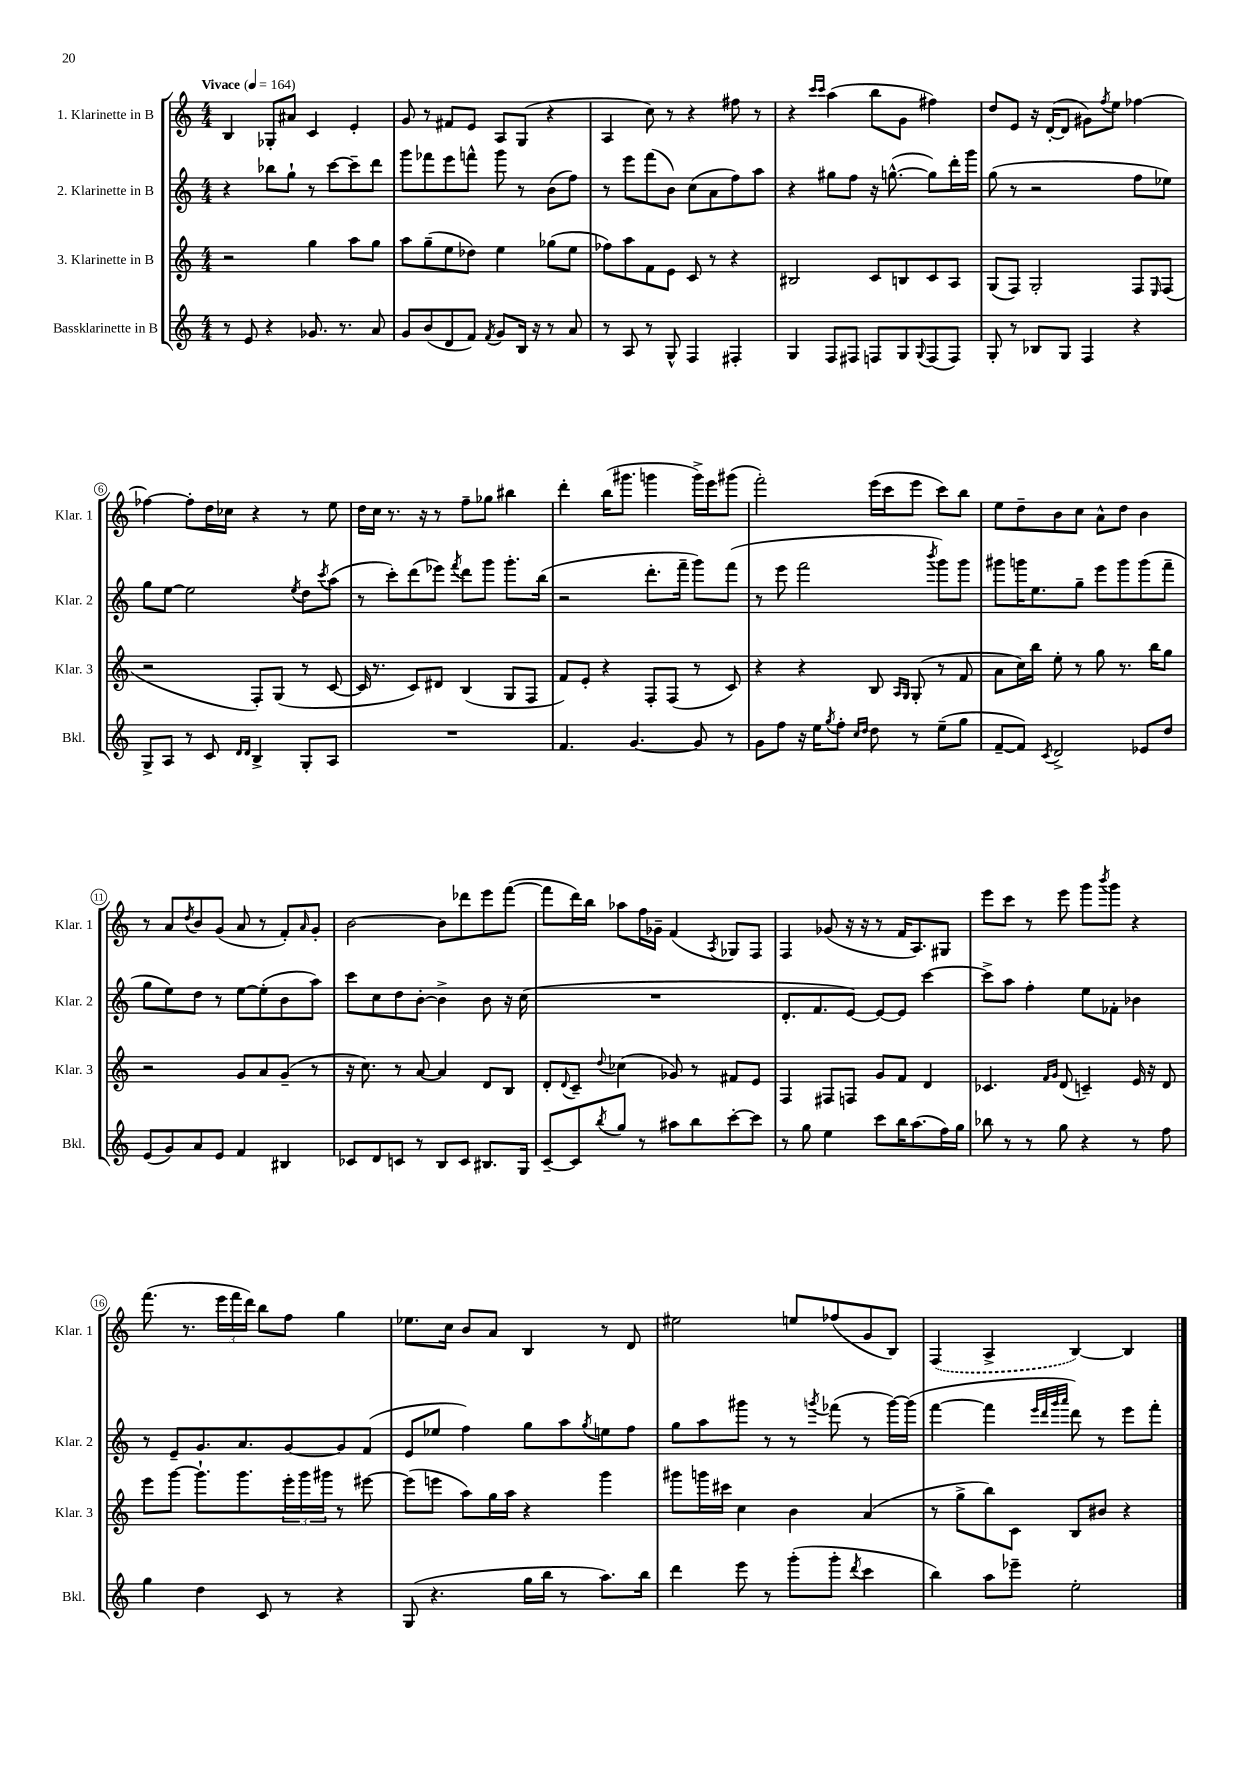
<<
\new StaffGroup <<
\new Staff = "s0" \with { instrumentName = "1. Klarinette in B" shortInstrumentName = "Klar. 1" } {
    \clef treble \key c \major \numericTimeSignature \time 4/4 \tempo "Vivace" 4 = 164
    b4 ges8-. ais'8 c'4 e'4-. |
    g'8 r8 fis'8 e'8 a8 g8( r4 |
    a4 c''8) r8 r4 fis''8 r8 |
    r4 \grace { c'''16 c'''16 } a''4( b''8 g'8 fis''4) |
    d''8 e'8 r16 d'16~-.( d'8 gis'8) \acciaccatura { f''8 } e''8 fes''4~ |
    fes''4~ fes''8-. d''16 ces''16 r4 r8 e''8 |
    d''16 c''16 r8. r16 r8 f''8-- ges''8 bis''4 |
    d'''4-. b''16( gis'''8. g'''4 g'''16->) e'''16 gis'''8( |
    f'''2-.) e'''16( c'''16 e'''8 c'''8) b''8 |
    e''8 d''8-- b'8 c''8 a'8-^ d''8 b'4 |
    r8 a'8 \acciaccatura { d''8 } b'8 g'8( a'8 r8 f'8-.) \grace { a'16 } g'8-. |
    b'2~ b'8 des'''8 e'''8 f'''8~( |
    f'''8 d'''16) b''16 aes''8 f''16 ges'16-- f'4( \acciaccatura { a8 } ges8) f8 |
    f4 ges'8( r16 r16 r8 f'16 a8.) gis8 |
    e'''8 c'''8 r8 e'''8 g'''8 \acciaccatura { b'''8 } g'''8 r4 |
    f'''8.( r8. \tuplet 3/2 { e'''16 f'''16 d'''16) } b''8 f''8 g''4 |
    ees''8. c''16 b'8 a'8 b4 r8 d'8 |
    eis''2 e''8 fes''8( g'8 b8) |
    \once \slurDashed f4( a4-> b4~) b4 \bar "|." |
}
\new Staff = "s1" \with { instrumentName = "2. Klarinette in B" shortInstrumentName = "Klar. 2" } {
    \clef treble \key c \major \numericTimeSignature \time 4/4
    r4 bes''8 g''8-! r8 c'''8~ c'''8-- d'''8 |
    g'''8 fes'''8 e'''8 f'''8-^ g'''8 r8 b'8( f''8) |
    r8 e'''8 f'''8( b'8) c''8( a'8 f''8) a''8 |
    r4 gis''8 f''8 r16 g''8.~-^( g''8) d'''16-. g'''16 |
    g''8( r8 r2 f''8 ees''8) |
    g''8 e''8~ e''2 \acciaccatura { e''8 } d''8 \acciaccatura { c'''8 } a''8( |
    r8 c'''8-.) d'''8( ees'''8) \acciaccatura { f'''8 } d'''8 g'''8 g'''8.-. b''16( |
    r2 d'''8.-. f'''16-- g'''8) f'''8( |
    r8 e'''8 f'''2 \acciaccatura { b'''8 } g'''8) g'''8 |
    gis'''8 g'''16 e''8. g''8-- e'''8 g'''8 g'''8( f'''8-- |
    g''8 e''8) d''8 r8 e''8~ e''8-.( b'8 a''8) |
    c'''8 c''8 d''8 b'8~-. b'4-> b'8 r16 c''16( |
    R1 |
    d'8.-. f'8. e'8~) e'8~ e'8 c'''4~ |
    c'''8-> a''8 f''4-. e''8 fes'8-. bes'4 |
    r8 e'8-- g'8. a'8. g'8~ g'8 f'8( |
    e'8 ees''8 f''4) g''8 a''8 \acciaccatura { g''8 } e''8 f''8 |
    g''8 a''8 gis'''8 r8 r8 \acciaccatura { g'''8 } fes'''8( r8 g'''16~) g'''16( |
    f'''4~ f'''4 \grace { e'''32 d'''32 g'''32 a'''32 } d'''8) r8 e'''8 f'''8-. \bar "|." |
}
\new Staff = "s2" \with { instrumentName = "3. Klarinette in B" shortInstrumentName = "Klar. 3" } {
    \clef treble \key c \major \numericTimeSignature \time 4/4
    r2 g''4 a''8 g''8 |
    a''8 g''8--( e''8 des''8) e''4 ges''8( e''8 |
    fes''8) a''8 f'8 e'8 c'8 r8 r4 |
    bis2 c'8 b8 c'8 a8 |
    g8( f8) g2-. f8 \grace { e16 } f8( |
    r2 f8-.) g8( r8 c'8~ |
    c'16 r8. c'8) dis'8 b4( g8 f8 |
    f'8) e'8-. r4 f8-. f8( r8 c'8) |
    r4 r4 b8 \grace { a16 g16 } g8-.( r8 f'8 |
    a'8 c''16) b''16 e''8-. r8 g''8 r8. b''16 g''8 |
    r2 g'8 a'8 g'8--( r8 |
    r16 c''8.) r8 a'8~ a'4 d'8 b8 |
    d'8-. \appoggiatura { d'8 } c'8-- \appoggiatura { d''8 } ces''4( ges'8) r8 fis'8 e'8 |
    f4 fis8 f8 g'8 f'8 d'4 |
    ces'4. \grace { f'16 g'16 } d'8( c'4--) e'16 r16 d'8 |
    e'''8 g'''8~ g'''8.-! g'''8. \tuplet 3/2 { e'''16-. g'''16 gis'''16 } r8 eis'''8~ |
    eis'''8( e'''8 a''8) g''16 a''16 r4 g'''4 |
    gis'''8 g'''16 cis'''16 c''4 b'4 a'4( |
    r8 g''8-> b''8) c'8 b8 bis'8 r4 \bar "|." |
}
\new Staff = "s3" \with { instrumentName = "Bassklarinette in B" shortInstrumentName = "Bkl." } {
    \clef treble \key c \major \numericTimeSignature \time 4/4
    r8 e'8 r4 ges'8. r8. a'8 |
    g'8 b'8( d'8 f'8) \acciaccatura { f'8 } g'8 b16 r16 r8 a'8 |
    r8 a8 r8 g8-^ f4 fis4-. |
    g4 f8 fis8 f8 g8 \appoggiatura { g8 } f8( f8) |
    g8-. r8 bes8 g8 f4 r4 |
    g8-> a8 r8 c'8 \grace { d'16 d'16 } b4-> g8-. a8 |
    R1 |
    f'4. g'4.~ g'8 r8 |
    g'8 f''8 r16 e''16 \acciaccatura { g''8 } f''8-. \grace { c''16 d''16 } d''8 r8 e''8--( g''8 |
    f'8~-- f'8) \acciaccatura { c'8 } d'2-> ees'8 d''8 |
    e'8( g'8) a'8 e'8 f'4 bis4 |
    ces'8 d'8 c'8 r8 b8 c'8 bis8. g16 |
    c'8~-- c'8 \acciaccatura { b''8 } g''8 r8 ais''8 b''8 c'''8~-. c'''8 |
    r8 g''8 e''4 c'''8 b''16 a''8.( f''16) g''16 |
    bes''8 r8 r8 g''8 r4 r8 f''8 |
    g''4 d''4 c'8 r8 r4 |
    g8( r4. g''16 b''16 r8 a''8.) b''16 |
    d'''4 e'''8 r8 g'''8-.( g'''8-. \acciaccatura { d'''8 } c'''4 |
    b''4) a''8 ees'''8-- e''2-. \bar "|." |
}
>>
>>
\layout { \context { \Score \override BarNumber.stencil = #(make-stencil-circler 0.1 0.3 ly:text-interface::print) } }
